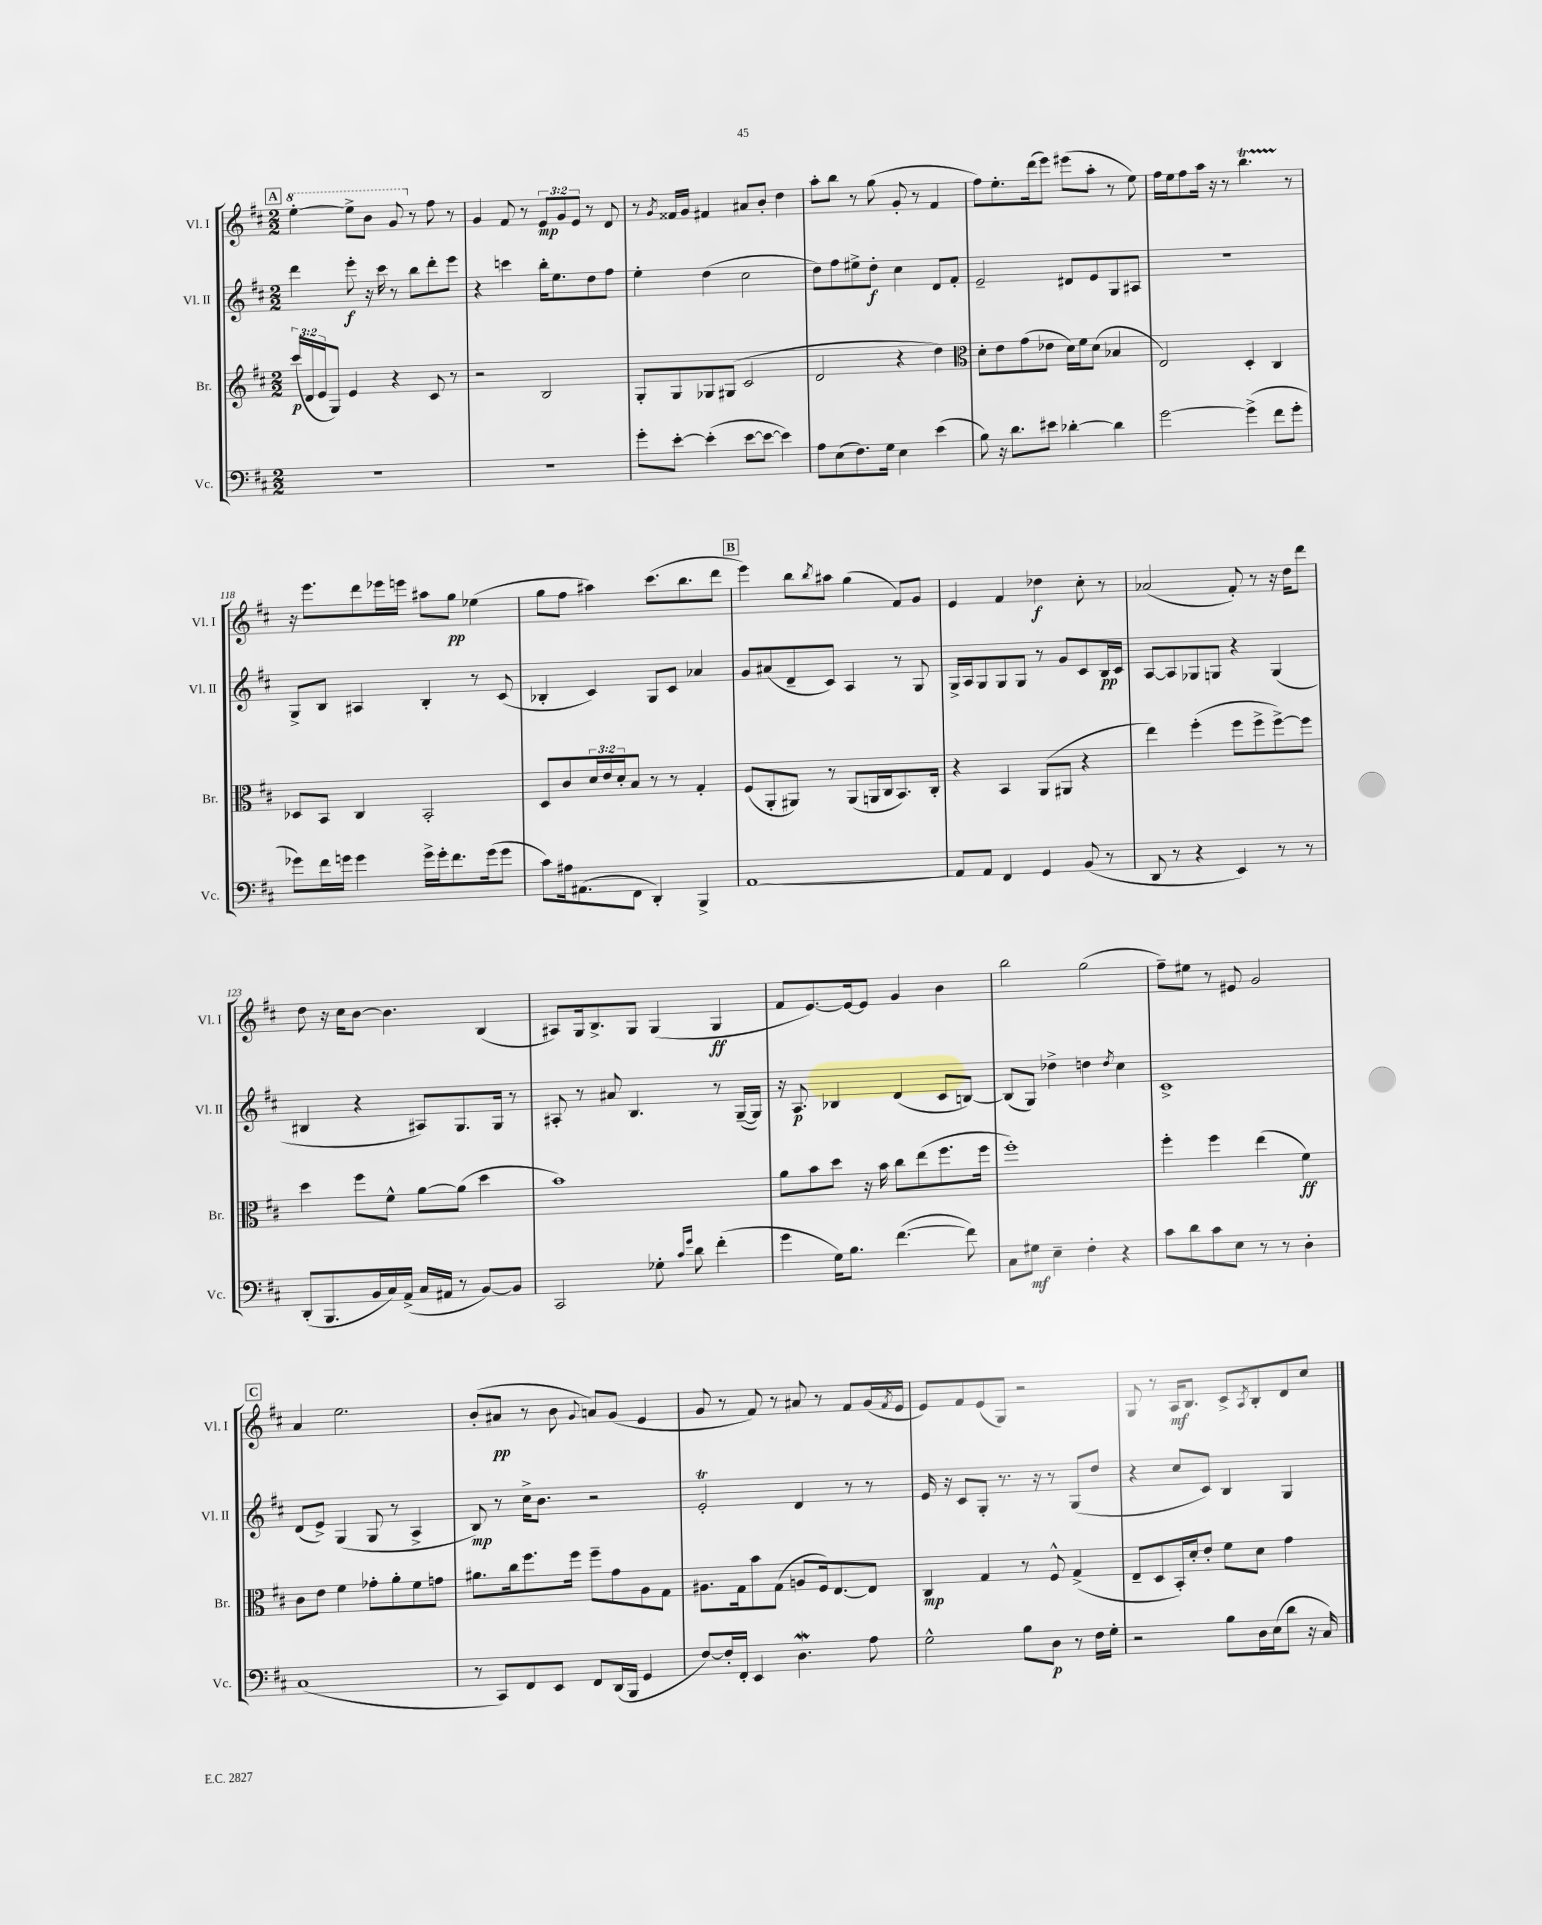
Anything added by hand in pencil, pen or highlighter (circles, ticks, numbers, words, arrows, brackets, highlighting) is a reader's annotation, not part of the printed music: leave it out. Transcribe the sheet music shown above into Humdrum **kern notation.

**kern	**kern	**kern	**kern
*staff4	*staff3	*staff2	*staff1
*clefF4	*clefG2	*clefG2	*clefG2
*k[f#c#]	*k[f#c#]	*k[f#c#]	*k[f#c#]
*M2/2	*M2/2	*M2/2	*M2/2
1r	(24ccc#/LL	4ddd\	[4eee'\
.	24d/	.	.
.	24e/J	.	.
.	8G/J)	.	.
.	4e/	8eee'\	8eee^\]L
.	.	16r	8bb\J
.	.	16ccc#\	.
.	4r	8r	8gg/
.	.	8bb\L	8r
.	8c#/	8ddd'\	8ff#\
.	8r	8eee\J	8r
=	=	=	=
1r	2r	4r	4g/
.	.	4ccc\	8f#/
.	.	.	8r
.	2B/	16bb'\LK	12e/L
.	.	8.ee\	.
.	.	.	12g/
.	.	.	12e/J
.	.	8dd\	8r
.	.	8ff#\J	8d/
=	=	=	=
8g'\L	8G'/L	4ee'\	8r
.	.	.	8qg/
[8e'\J	8G/	.	16f##/LL
.	.	.	16g/JJ
(4e'\]	8G-/	(4dd\	4f#/
.	(8G#/J	.	.
[8e\L	2c#/	2cc#\	8a#/L
8e\_J	.	.	8b'/J
4e\])	.	.	4dd\
=	=	=	=
8A\L	2d/	8dd\L)	8aa'\L
(8E\	.	8ff#\	8bb\J
8.F#\)	.	8ee#^\	8r
.	.	8dd'\J	(8gg\
16G\Jk	.	.	.
4E\	4r	4cc#\	8g'/
.	.	.	8r
(4e\	4dd\)	8d/L	4f#/
.	.	8f#'/J	.
=	=	=	=
*	*clefC3	*	*
8B\)	8d'\L	2e~/	8ff#\L)
16r	8e\	.	8.ee'\
8.d\L	.	.	.
.	(8g\	.	.
.	.	.	(16ddd\k
8e#\J	8e-\J	.	8eee\J)
[4d-'\	16d\LL)	8d#/L	(8eee#\L
.	16f#\J	.	.
.	(8d\J	8e/	8aa'\J
4d-\]	4B-/	8G/	8r
.	.	8A#/J	8ee\)
=	=	=	=
[2g\	2E/)	1r	16ff#\LL
.	.	.	16ee\J
.	.	.	8ff#\
.	.	.	16aa\Jk
.	.	.	16r
.	.	.	8r
(4g^\]	4D'/	.	4.bb\
8f#\L	4C#/	.	.
8g'\J	.	.	8r
=	=	=	=
8g-\L)	8D-/L	8G^/L	16r
.	.	.	8.eee\L
16f#\L	8BB/J	8B/J	.
16g\JJ	.	.	.
4g\	4C#/	4A#/	8ddd\
.	.	.	16eee-\L
.	.	.	16eee\JJ
16g^\LL	2BB'/	4B'/	8aa#\L
16g'\J	.	.	.
8.f#\	.	.	8gg\J
.	.	8r	(4ee-\
(16g\k	.	.	.
8g\J	.	(8c#/	.
=	=	=	=
8c#\L)	8D/L	4B-'/	8gg\L
16A#\k	8c#/	.	8ff#\J
(8.AA#\	.	.	.
.	24d/L	4c#/)	4aa#\)
.	24e/	.	.
.	24d'/J	.	.
8FF#\J	8B/J	.	.
4DD'/)	8r	8G/L	(8.ccc#\L
.	8r	8c#/J	.
.	.	.	8.bb\
4BBB^/	4G'/	4a-/	.
.	.	.	8ddd\J
=	=	=	=
[1AA	(8F#/L	8g/L	4eee\)
.	8AA'/	(8a#/	.
.	8AA#/J)	8d~/	8bb\L
.	.	.	8qbb/
.	8r	8c#/J)	8aa#\J
.	(8AA#/L	4A/	(4gg\
.	16AA/L	.	.
.	16C#/J	.	.
.	8.BB/)	8r	8f#/L)
.	.	8G/	8g/J
.	16C#'/Jk	.	.
=	=	=	=
8AA/]L	4r	16G^/LL	4e/
.	.	16A/J	.
8AA/J	.	8G/	.
4FF#/	4BB/	8G/	4f#/
.	.	8G/J	.
4GG/	(8AA/L	8r	4dd-\
.	8AA#/J	8g/L	.
(8BB/	4r	8c#/	8cc#'\
8r	.	16B/L	8r
.	.	16c#/JJ	.
=	=	=	=
8DD/	4ee\)	[8A/L	(2a-/
8r	.	8A/]	.
4r	(4ff#'\	8G-/	.
.	.	8G/J	.
4EE/)	8ff#\L	4r	8f#'/)
.	8ff#^\	.	8r
8r	[8ff#^\)	(4G/	16r
.	.	.	16dd\LK
8r	8ff#\]J	.	8ddd\J
=	=	=	=
(8DD'/L	4dd\	4B#/	8dd\
8.BBB/	.	.	16r
.	.	.	16cc#\LK
.	8ff#\L	4r	[8b\J
16BB/L	.	.	.
16C#/)	8f#^^\J	.	4.b\]
(16AA^/JJ	.	.	.
16C#/LL	[8a\L	8A#/L)	.
16AA#/JJ	.	.	.
8r	(8a\]J	8.G/	.
[8BB/L)	4dd\	.	(4B/
.	.	16G/Jk	.
8BB/]J	.	8r	.
=	=	=	=
2CC#/	1b)	8A#'/	8A#/L)
.	.	8r	16G/k
.	.	.	8.B^/
.	.	8a#/	.
.	.	4.B/	8G/J
8G-'\	.	.	(4G/
16qqc#/LL	.	.	.
16qqg/JJ	.	.	.
8d\	.	.	.
(4f#'\	.	8r	4G/
.	.	([16G~/LL	.
.	.	16G/]JJ)	.
=	=	=	=
4g\	8a\L	16r	8f#/L
.	.	8.A/	.
.	8b\	.	[8.e/)
16G\LK)	8dd\J	4B-/	.
8.B\J	.	.	16e/_k
.	16r	.	8e/]J
.	16b\	.	.
([4.f#\	8cc#\L	(4d/	4g/
.	(8ee\	.	.
.	8.ff#\	8c#/L	4b\
8f#\])	.	[8B/J)	.
.	16ff#\Jk	.	.
=	=	=	=
8C#\L	1ff#')	(8B/]L	2bb\
8G#\J	.	8G/J)	.
4E~\	.	4dd-^\	.
4F#'\	.	4dd\	(2gg\
.	.	8qdd/	.
4r	.	4cc#\	.
=	=	=	=
8c#\L	4ff#'\	1c#^	8ff#~\L)
8d\	.	.	8ee#\J
8c#\	4ff#\	.	8r
8E\J	.	.	8e#/
8r	(4ee\	.	2g/
8r	.	.	.
4D'\	4f#\)	.	.
=	=	=	=
(1C#	8c#\L	(8d/L	4a/
.	8e\J	8e^/J)	.
.	4f#\	(4G/	2.ee\
.	8g-'\L	8G/	.
.	8a'\	8r	.
.	8f#\	4A^/	.
.	8g\J	.	.
=	=	=	=
8r	8.a#\L	8B/)	(8b'/L
8CC#/L)	.	8r	8a#/J
.	16cc#\k	.	.
8FF#/	8.ff#\	16cc#^\LK	8r
.	.	8.b\J	.
8EE/J	.	.	8b\
.	16ff#\Jk	.	.
.	.	.	8qqg/
8FF#/L	8ff#~\L	2r	8a/L)
(16DD/L	8g\	.	(8g/J
16BBB/JJ	.	.	.
4GG/	8A\	.	4e/
.	8G\J	.	.
=	=	=	=
[8F#/L)	8.A#\L	2e'/	8g/
16F#'/]L	.	.	8r
16FF#'/JJ	16G\k	.	.
4EE/	8b\	.	8f#/)
.	(8G\J	.	8r
4.D\	8A/L	4d/	8a#/
.	16F#/k)	.	8r
.	[8.E/	.	.
.	.	8r	8f#/L
8A\	8E/]J	8r	(16g/L
.	.	.	8qf#/
.	.	.	16e/JJ
=	=	=	=
2G^^\	4C#/	16e/	8e/L)
.	.	16r	.
.	.	8c#/L	8f#/
.	4G/	8G'/J	(8e/
.	.	8.r	8G/J)
8B\L	8r	.	2r
.	.	16r	.
8D\J	8F#^^/	8r	.
8r	(4G^/	(8G/L	.
16F#\LL	.	8dd/J	.
16G'\JJ	.	.	.
=	=	=	=
2r	8E~/L	4r	8G/
.	8D/	.	8r
.	16BB'/L)	8cc#/L	16A/LK
.	16d'/J	.	8.B/J
.	8e'/J	8c#/J)	.
8B\L	8f#\L	4B/	8c#^/L
.	.	.	8qA/
16D\L	8d\J	.	8B'/
(16E\J	.	.	.
8d\J	4g\	4G/	8d/
16r	.	.	8cc#/J
16C#/)	.	.	.
==	==	==	==
*-	*-	*-	*-
